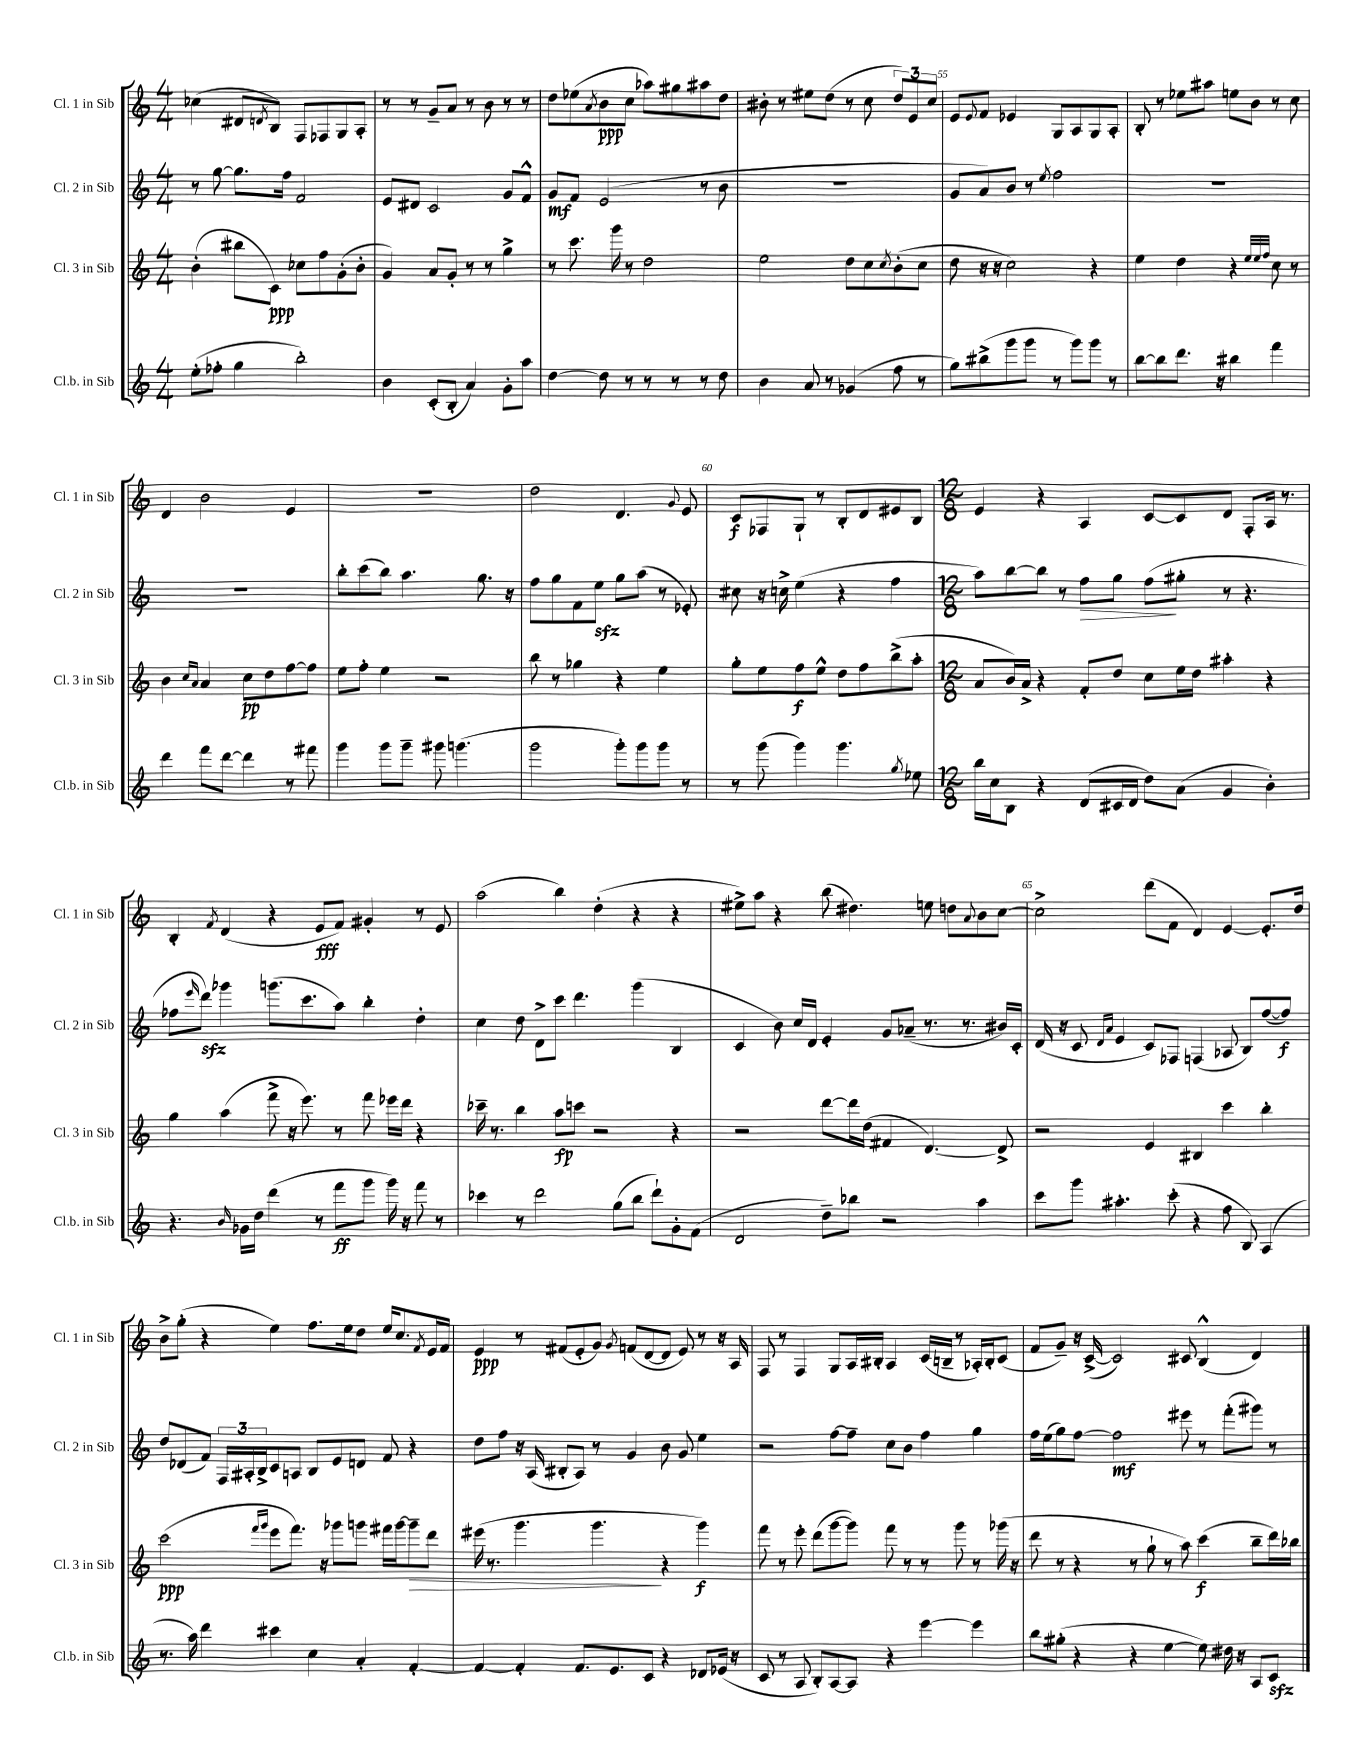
<<
\new StaffGroup <<
\new Staff = "s0" \with { instrumentName = "Cl. 1 in Sib" shortInstrumentName = "Cl. 1 in Sib" } {
    \clef treble \key c \major \numericTimeSignature \time 4/4
    ces''4( dis'8 \acciaccatura { d'8 } b8) f8 fes8 g8 a8-. |
    r8 r8 g'8-- a'8 r8 b'8 r8 r8 |
    d''8 ees''8( \acciaccatura { a'8 } b'8\ppp c''8 aes''8) gis''8 ais''8 d''8 |
    bis'8-. r8 eis''8 d''8( r8 c''8 \tuplet 3/2 { d''8) e'8 c''8 } |
    e'8 \appoggiatura { e'8 } f'8 ees'4 g8 a8 g8 a8-. |
    b8-. r8 ees''8 ais''8 e''8 b'8 r8 c''8 |
    d'4 b'2 e'4 |
    R1 |
    d''2 d'4. \appoggiatura { g'8 } e'8 |
    c'8\f fes8 g8-! r8 b8-. d'8 eis'8 b8 |
    \numericTimeSignature \time 12/8 e'4 r4 a4 c'8~ c'8 d'8 f8-. a16 r8. |
    b4-. \acciaccatura { f'8 } d'4( r4 e'8\fff f'8) gis'4-. r8 e'8 |
    a''2( b''4) d''4-.( r4 r4 |
    eis''8->) a''8 r4 b''8( dis''4.) e''8 d''8 \appoggiatura { a'8 } b'8 c''8~ |
    c''2-> d'''8( f'8 d'4) e'4~ e'8.-. d''16 |
    b'8-> g''8-.( r4 e''4) f''8. e''16 d''8 e''16 c''8. \acciaccatura { f'8 } e'16 f'16 |
    e'4\ppp r8 fis'8( e'8-. g'8) \acciaccatura { g'8 } f'8( d'8~ d'8 e'8) r8 r16 a16 |
    f8 r8 f4 g8 a16 bis16-. a4 c'16( b16-- r8 aes16-.) b16-. c'8( |
    f'8 g'8--) r16 c'16~->( c'2) cis'8 b4-^( d'4) \bar "|." |
}
\new Staff = "s1" \with { instrumentName = "Cl. 2 in Sib" shortInstrumentName = "Cl. 2 in Sib" } {
    \clef treble \key c \major \numericTimeSignature \time 4/4
    r8 g''8~ g''8. f''16 f'2 |
    e'8 dis'8 c'2 g'8 f'8-^ |
    g'8\mf f'8 e'2( r8 b'8 |
    R1 |
    g'8 a'8) b'8 r8 \acciaccatura { e''8 } f''2 |
    R1 |
    R1 |
    b''8-. c'''8( b''8) a''4. g''8. r16 |
    f''8 g''8 f'8 e''8\sfz g''8 a''8( r8 ees'8-.) |
    cis''8 r16 c''16-> e''4( r4 f''4 |
    \numericTimeSignature \time 12/8 a''8) b''8~ b''8 r8 f''8\> g''8 f''8\!( gis''8-. r8 r4. |
    fes''8 \grace { e'''16 } d'''8\sfz) ges'''4 g'''8.( c'''8. a''8) b''4-. d''4-. |
    c''4 d''8 d'8-> c'''8 d'''4. g'''4( b4 |
    c'4 b'8) c''16 d'16 e'4-. g'8 aes'8--( r8. r8. bis'16) c'16-. |
    d'16( r16 c'8 \grace { d'16 a'16 } e'4 c'8) fes8 f4( aes8 b8) f''8~( f''8\f) |
    d''8 des'8( f'8) \tuplet 3/2 { f16 ais16-. b16-> } c'8 a8 b8 e'8 d'8 f'8 r4 |
    d''8 f''8 r16 a16( bis8-. a8) r8 g'4 b'8 g'8 e''4 |
    r2 f''8~ f''8-- c''8 b'8 f''4 g''4 |
    f''16 e''16( g''8) f''8~ f''2\mf eis'''8 r8 f'''8-.( gis'''8) r8 \bar "|." |
}
\new Staff = "s2" \with { instrumentName = "Cl. 3 in Sib" shortInstrumentName = "Cl. 3 in Sib" } {
    \clef treble \key c \major \numericTimeSignature \time 4/4
    b'4-.( bis''8 c'8\ppp) ces''8 f''8 g'8-.( b'8-. |
    g'4) a'8 g'8-. r8 r8 g''4-> |
    r8 c'''8. g'''16 r8 d''2 |
    e''2 d''8 c''8 \acciaccatura { c''8 } b'8-.( c''8 |
    d''8 r16 r16 c''2) r4 |
    e''4 d''4 r4 \grace { e''32 e''32 f''32 } c''8 r8 |
    b'4 \grace { c''16 a'16 } a'4 c''8\pp d''8 f''8~ f''8 |
    e''8 f''8-. e''4 r2 |
    b''8 r8 ges''4 r4 e''4 |
    g''8-. e''8 f''8\f e''8-^ d''8 f''8 b''8->( a''8-. |
    \numericTimeSignature \time 12/8 a'8 b'16) a'16-> r4 f'8-. d''8 c''8 e''16 d''16 ais''4-. r4 |
    g''4 a''4( f'''8-> r16 e'''8.) r8 f'''8 ees'''16 d'''16 r4 |
    ces'''16-- r8. b''4 a''8\fp c'''8 r2 r4 |
    r2 d'''8~ d'''16 d''16( fis'4 d'4.~) d'8-> |
    r2 e'4 bis4 c'''4 b''4-. |
    c'''2\ppp( \grace { f'''16 g'''16 } e'''8 f'''8.) r16 ges'''8 g'''8 fis'''16 g'''16~ g'''8--\> d'''8 |
    eis'''16( r8. g'''4. g'''4.\! r4 g'''4\f) |
    f'''8 r8 e'''8-. d'''8( g'''8~ g'''8) f'''8 r8 r8 g'''8 r8 ges'''16( r16 |
    d'''8 r8 r4 r8 g''8-! r8 a''8) c'''4\f( b''8-- d'''16) bes''16 \bar "|." |
}
\new Staff = "s3" \with { instrumentName = "Cl.b. in Sib" shortInstrumentName = "Cl.b. in Sib" } {
    \clef treble \key c \major \numericTimeSignature \time 4/4
    e''8-.( fes''8-. g''4 b''2-.) |
    b'4 c'8-.( b8-. a'4) g'8-. a''8 |
    d''4~ d''8 r8 r8 r8 r8 d''8 |
    b'4 a'8 r8 ges'4( f''8 r8 |
    g''8) bis''8->( g'''8 g'''8 r8 g'''8) g'''8 r8 |
    b''8~ b''8 d'''8. r16 bis''4 f'''4 |
    d'''4 f'''8 d'''8~ d'''4 r8 fis'''8 |
    g'''4 g'''8 g'''8-- gis'''8 g'''4.( |
    g'''2 g'''8-.) g'''8 g'''8 r8 |
    r8 g'''8( g'''4) g'''4. \acciaccatura { g''8 } ees''8 |
    \numericTimeSignature \time 12/8 b''16 c''16 b8 r4 d'8( cis'16 d'16 d''8) a'8( g'4 b'4-.) |
    r4. \grace { b'16 } ges'16 d''16 d'''4( r8 f'''8\ff g'''8 g'''16) r16 f'''8 r8 |
    ces'''4 r8 d'''2 g''8( b''8 d'''8-!) g'8-. f'8( |
    d'2 d''8--) bes''8 r2 a''4 |
    c'''8 g'''8 ais''4.-. c'''8-.( r4 f''8 b8) a4( |
    r8. a''16) d'''4 cis'''4 c''4 a'4-. f'4~-. |
    f'4~ f'4-. f'8. e'8. c'8 r4 des'8 ees'16( r16 |
    c'8 r8 a8 b8-.) a8~ a8 r4 e'''4~ e'''4 |
    b''8 gis''8-.( r4 r4 e''4~ e''8) dis''16 r16 a8 c'8\sfz \bar "|." |
}
>>
>>
\layout { \context { \Score currentBarNumber = #51 \override BarNumber.break-visibility = ##(#f #t #t) barNumberVisibility = #(every-nth-bar-number-visible 5) } }
